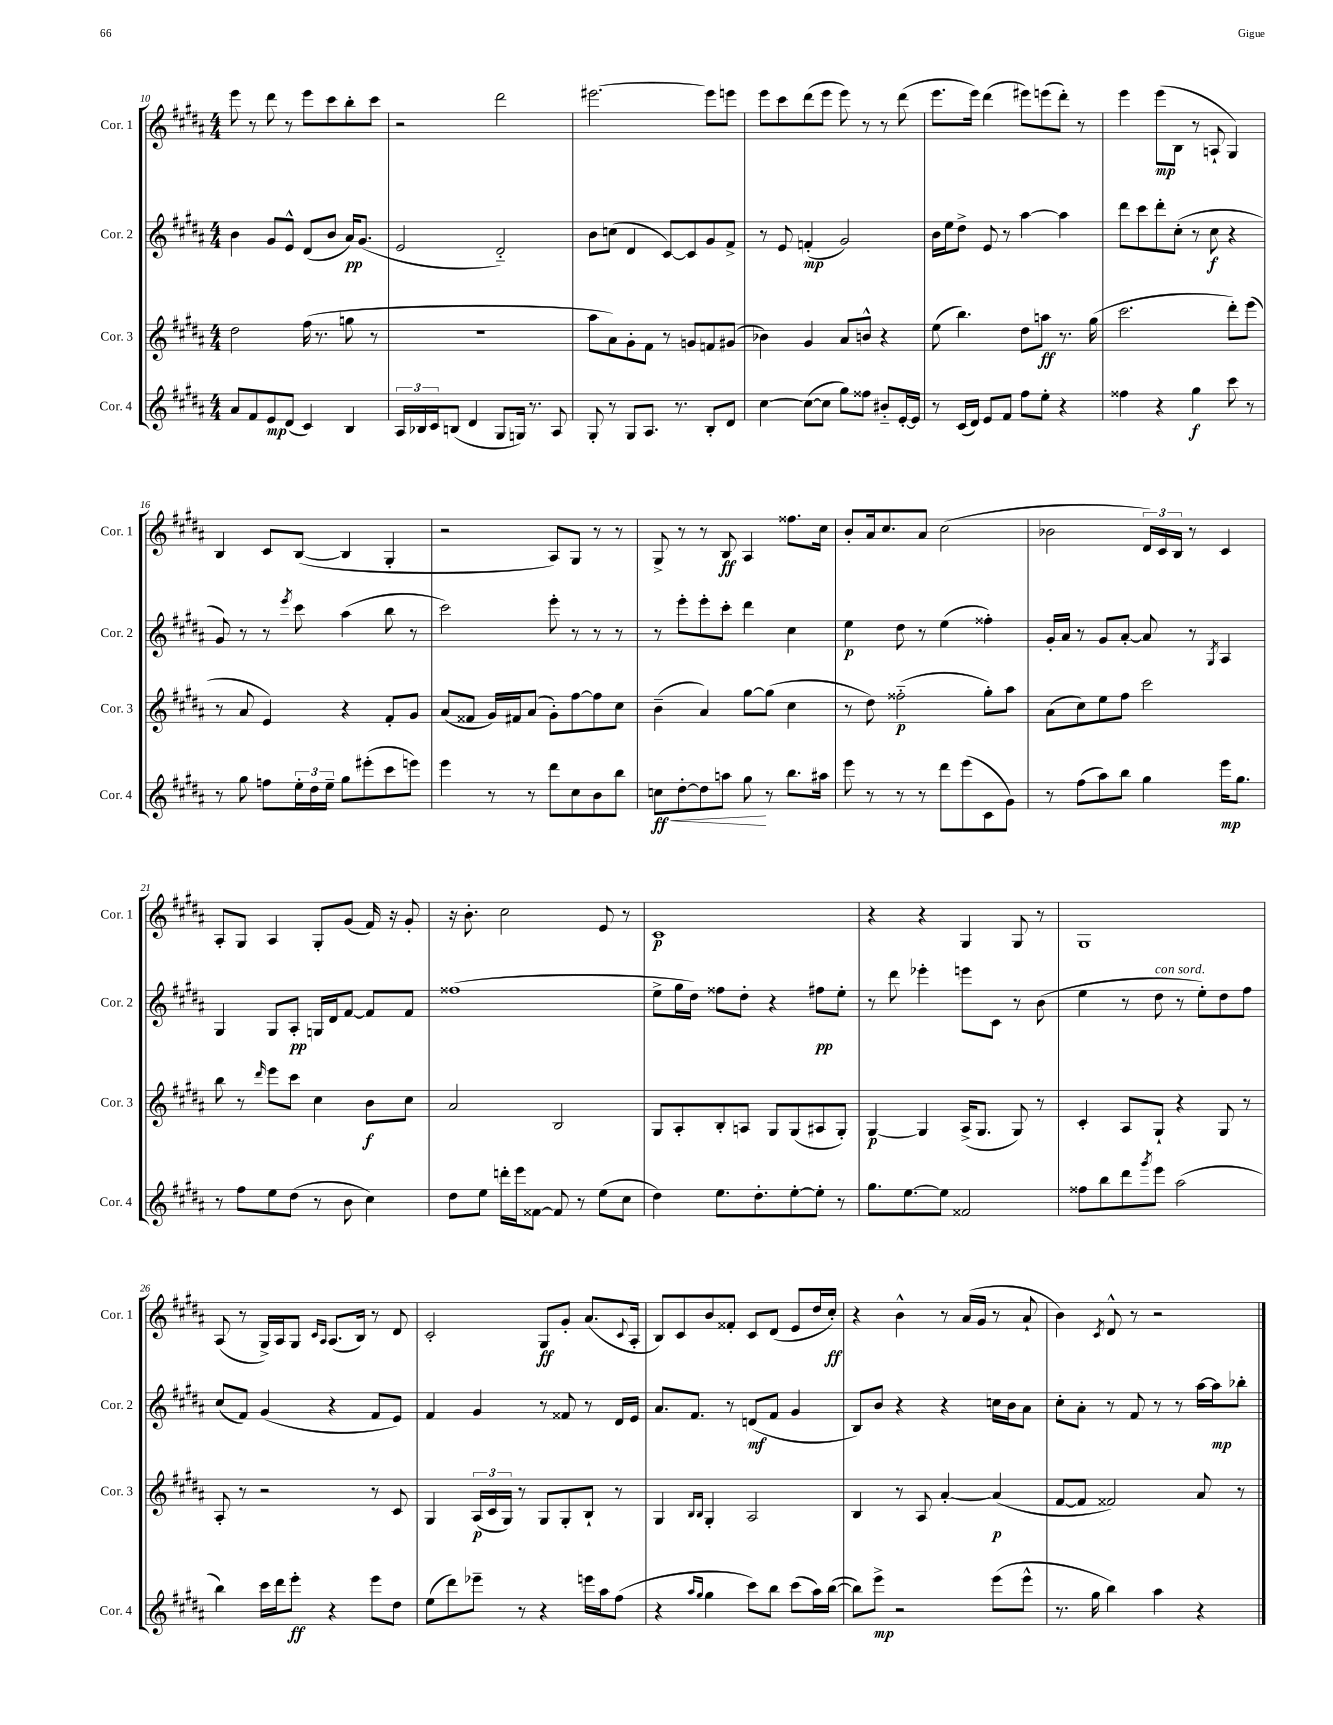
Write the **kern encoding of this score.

**kern	**dynam	**kern	**dynam	**kern	**dynam	**kern	**dynam
*part4	*part4	*part3	*part3	*part2	*part2	*part1	*part1
*staff4	*staff4	*staff3	*staff3	*staff2	*staff2	*staff1	*staff1
*I"Cor. 4	*	*I"Cor. 3	*	*I"Cor. 2	*	*I"Cor. 1	*
*I'Cor. 4	*	*I'Cor. 3	*	*I'Cor. 2	*	*I'Cor. 1	*
*clefG2	*	*clefG2	*	*clefG2	*	*clefG2	*
*k[f#c#g#d#a#]	*	*k[f#c#g#d#a#]	*	*k[f#c#g#d#a#]	*	*k[f#c#g#d#a#]	*
*M4/4	*	*M4/4	*	*M4/4	*	*M4/4	*
=10	=10	=10	=10	=10	=10	=10	=10
8a#/L	.	2dd#\	.	4b\	.	8eee\	.
8f#/	.	.	.	.	.	8r	.
8e/	mp	.	.	8g#/L	.	8ddd#\	.
(8d#/J	.	.	.	8e^^/J	.	8r	.
4c#/)	.	(16ff#\	.	(8d#/L	.	8eee\L	.
.	.	8.r	.	.	.	.	.
.	.	.	.	8b/J	.	8ccc#\	.
4B/	.	8ggn\	.	16a#/KL)	pp	8bb'\	.
.	.	.	.	(8.g#/J	.	.	.
.	.	8r	.	.	.	8ccc#\J	.
=11	=11	=11	=11	=11	=11	=11	=11
24A#/LL	.	1r	.	2e/	.	2r	.
24B-X/	.	.	.	.	.	.	.
24c#/J	.	.	.	.	.	.	.
(8Bn/J	.	.	.	.	.	.	.
4d#/	.	.	.	.	.	.	.
8G#/L	.	.	.	2d#/)	.	2ddd#\	.
16Gn/Jk)	.	.	.	.	.	.	.
8.r	.	.	.	.	.	.	.
8A#/	.	.	.	.	.	.	.
=12	=12	=12	=12	=12	=12	=12	=12
8G#'/	.	8aa#\L	.	8b\L	.	[2.eee#X\	.
8r	.	8a#\)	.	(8ccn\J	.	.	.
8G#/L	.	8g#'\	.	4d#/	.	.	.
8.A#/J	.	8f#\J	.	.	.	.	.
.	.	8r	.	[8c#/L)	.	.	.
8.r	.	.	.	.	.	.	.
.	.	8gn/L	.	8c#/]	.	.	.
8B'/L	.	8fn/	.	8g#/	.	8eee#\L]	.
8d#/J	.	(8g#X/J	.	8f#^/J	.	8eeen\J	.
=13	=13	=13	=13	=13	=13	=13	=13
[4cc#\	.	4b-X\)	.	8r	.	8eee\L	.
.	.	.	.	8e/	.	8ccc#\	.
(8cc#\L_	.	4g#/	.	(4fn'/	mp	(8ddd#\	.
8cc#\J]	.	.	.	.	.	8eee\J	.
8gg#\L)	.	8a#/L	.	2g#/)	.	8eee\)	.
8ff##X\J	.	8bn^^/J	.	.	.	8r	.
8b#X/L	.	4r	.	.	.	8r	.
[16e'/L	.	.	.	.	.	(8ddd#\	.
16e/JJ]	.	.	.	.	.	.	.
=14	=14	=14	=14	=14	=14	=14	=14
8r	.	(8ee\	.	16b\LL	.	8.eee\L	.
.	.	.	.	16ee\J	.	.	.
(16c#/LL	.	4.bb\)	.	8dd#^\J	.	.	.
16d#/JJ)	.	.	.	.	.	16eee\Jk)	.
8e/L	.	.	.	8e/	.	(4ddd#\	.
8f#/J	.	.	.	8r	.	.	.
8ff#\L	.	8dd#\L	.	[4aa#\	.	8eee#X\L)	.
8ee'\J	.	8aan\J	ff	.	.	(8eeen\	.
4r	.	8.r	.	4aa#\]	.	8ddd#'\J)	.
.	.	.	.	.	.	8r	.
.	.	(16gg#\	.	.	.	.	.
=15	=15	=15	=15	=15	=15	=15	=15
4ff##X\	.	2.ccc#\	.	8ddd#\L	.	4eee\	.
.	.	.	.	8ccc#\	.	.	.
4r	.	.	.	8ddd#'\	.	(8eee\L	mp
.	.	.	.	(8cc#'\J	.	8B\J	.
4gg#\	f	.	.	8r	.	8r	.
.	.	.	.	8cc#\	f	8An`/	.
8ccc#\	.	8ddd#'\L)	.	4r	.	4G#/)	.
8r	.	(8eee\J	.	.	.	.	.
!!LO:LB:g=z
=16	=16	=16	=16	=16	=16	=16	=16
8r	.	8r	.	8g#/)	.	4B/	.
8gg#\	.	8a#/	.	8r	.	.	.
8ffn\L	.	4e/)	.	8r	.	8c#/L	.
.	.	.	.	8qeee/	.	.	.
24ee'\L	.	.	.	8ccc#\	.	([8B/J	.
24dd#\	.	.	.	.	.	.	.
24ee~\JJ	.	.	.	.	.	.	.
8gg#\L	.	4r	.	(4aa#\	.	4B/]	.
(8eee#X'\	.	.	.	.	.	.	.
8ccc#\	.	8f#'/L	.	8bb\	.	4G#'/	.
8eeen\J)	.	8g#/J	.	8r	.	.	.
=17	=17	=17	=17	=17	=17	=17	=17
4eee\	.	(8a#/L	.	2ccc#\)	.	2r	.
.	.	8f##X/J	.	.	.	.	.
8r	.	16g#/LL)	.	.	.	.	.
.	.	16f#X/J	.	.	.	.	.
8r	.	(8a#/J	.	.	.	.	.
8ddd#\L	.	8g#'\L)	.	8eee'\	.	8A#/L)	.
8cc#\	.	[8ff#\	.	8r	.	8G#/J	.
8b\	.	8ff#\]	.	8r	.	8r	.
8bb\J	.	8cc#\J	.	8r	.	8r	.
=18	=18	=18	=18	=18	=18	=18	=18
!	!LO:HP:b	!	!	!	!	!	!
8ccn\L	< ff	(4b~\	.	8r	.	8G#^/	.
[8dd#'\	.	.	.	8eee'\L	.	8r	.
8dd#\]	.	4a#/)	.	8eee'\	.	8r	.
8aan\J	.	.	.	8ccc#'\J	.	8B/	ff
8gg#\	.	[8gg#\L	.	4ddd#\	.	4A#/	.
8r	[	(8gg#\J]	.	.	.	.	.
8.bb\L	.	4cc#\	.	4cc#\	.	8.ff##X\L	.
16aa#X\Jk	.	.	.	.	.	16cc#\Jk	.
=19	=19	=19	=19	=19	=19	=19	=19
8eee\	.	8r	.	4ee\	p	8b'/L	.
8r	.	8dd#\)	.	.	.	16a#/k	.
.	.	.	.	.	.	8.cc#/	.
8r	.	(2ff##X\	p	8dd#\	.	.	.
8r	.	.	.	8r	.	8a#/J	.
8ddd#\L	.	.	.	(4ee\	.	(2cc#\	.
(8eee\	.	.	.	.	.	.	.
8c#\	.	8gg#'\L)	.	4ff##X'\)	.	.	.
8g#\J)	.	8aa#\J	.	.	.	.	.
=20	=20	=20	=20	=20	=20	=20	=20
8r	.	(8a#\L	.	16g#'/LL	.	2b-X\	.
.	.	.	.	16a#/JJ	.	.	.
(8ff#\L	.	8cc#\)	.	8r	.	.	.
8aa#\)	.	8ee\	.	8g#/L	.	.	.
8bb\J	.	8ff#\J	.	[8a#'/J	.	.	.
4gg#\	.	2ccc#\	.	8a#/]	.	24d#/LL)	.
.	.	.	.	.	.	24c#/	.
.	.	.	.	.	.	24B/JJ	.
.	.	.	.	8r	.	8r	.
.	.	.	.	8qG#/	.	.	.
16eee\KL	mp	.	.	4A#/	.	4c#/	.
8.gg#\J	.	.	.	.	.	.	.
!!LO:LB:g=z
=21	=21	=21	=21	=21	=21	=21	=21
8r	.	8bb\	.	4G#/	.	8A#'/L	.
8ff#\L	.	8r	.	.	.	8G#/J	.
.	.	16qqddd#/	.	.	.	.	.
8ee\	.	8eee\L	.	8G#/L	.	4A#/	.
(8dd#\J	.	8ccc#\J	.	8A#'/J	pp	.	.
8r	.	4cc#\	.	16Gn/LL	.	8G#'/L	.
.	.	.	.	16d#/J	.	.	.
8b\	.	.	.	[8f#/J	.	(8g#/J	.
4cc#\)	.	8b\L	f	8f#/L]	.	16f#/)	.
.	.	.	.	.	.	16r	.
.	.	8cc#\J	.	8f#/J	.	8g#'/	.
=22	=22	=22	=22	=22	=22	=22	=22
8dd#\L	.	2a#/	.	(1ff##X	.	16r	.
.	.	.	.	.	.	8.b'\	.
8ee\J	.	.	.	.	.	.	.
16dddn'\LL	.	.	.	.	.	2cc#\	.
16eee\J	.	.	.	.	.	.	.
[8f##X\J	.	.	.	.	.	.	.
8f##/]	.	2B/	.	.	.	.	.
8r	.	.	.	.	.	.	.
(8ee\L	.	.	.	.	.	8e/	.
8cc#\J	.	.	.	.	.	8r	.
=23	=23	=23	=23	=23	=23	=23	=23
4dd#\)	.	8G#/L	.	8ee^\L	.	1c#	p
.	.	8A#'/	.	16gg#\L	.	.	.
.	.	.	.	16dd#\JJ)	.	.	.
8.ee\L	.	8B'/	.	8ff##X\L	.	.	.
.	.	8An/J	.	8dd#'\J	.	.	.
8.dd#'\	.	.	.	.	.	.	.
.	.	8G#/L	.	4r	.	.	.
[8ee'\	.	(8G#/	.	.	.	.	.
8ee'\J]	.	8A#X/	.	8ff#X\L	pp	.	.
8r	.	8G#'/J)	.	8ee'\J	.	.	.
=24	=24	=24	=24	=24	=24	=24	=24
8.gg#\L	.	[4G#/	p	8r	.	4r	.
.	.	.	.	8ddd#\	.	.	.
[8.ee\	.	.	.	.	.	.	.
.	.	4G#/]	.	4eee-X'\	.	4r	.
8ee\J]	.	.	.	.	.	.	.
2f##X/	.	(16A#^/KL	.	8eeen\L	.	4G#/	.
.	.	8.G#/J	.	.	.	.	.
.	.	.	.	8c#\J	.	.	.
.	.	8G#/)	.	8r	.	8G#/	.
.	.	8r	.	(8b\	.	8r	.
=25	=25	=25	=25	=25	=25	=25	=25
8ff##X\L	.	4c#'/	.	4ee\	.	1G#	.
8bb\	.	.	.	.	.	.	.
8ddd#\	.	8A#/L	.	8r	.	.	.
8qggg#/	.	.	.	.	.	.	.
!	!	!	!	!LO:TX:a:i:t=con sord.	!	!	!
8eee\J	.	8G#`/J	.	8dd#\	.	.	.
(2aa#\	.	4r	.	8r	.	.	.
.	.	.	.	8ee'\L)	.	.	.
.	.	8G#/	.	8dd#\	.	.	.
.	.	8r	.	8ff#\J	.	.	.
!!LO:LB:g=z
=26	=26	=26	=26	=26	=26	=26	=26
4bb\)	.	8A#'/	.	(8cc#/L	.	(8A#/	.
.	.	8r	.	8f#/J)	.	8r	.
16ccc#\LL	.	2r	.	(4g#/	.	16G#^/LL)	.
16ddd#\J	.	.	.	.	.	16A#/J	.
8eee'\J	ff	.	.	.	.	8G#/J	.
.	.	.	.	.	.	16qqc#/LL	.
.	.	.	.	.	.	16qqA#/JJ	.
4r	.	.	.	4r	.	(8.A#/L	.
.	.	.	.	.	.	16B/Jk)	.
8eee\L	.	8r	.	8f#/L	.	8r	.
8dd#\J	.	8c#/	.	8e/J)	.	8d#/	.
=27	=27	=27	=27	=27	=27	=27	=27
(8ee\L	.	4G#/	.	4f#/	.	2c#'/	.
8ddd#\)	.	.	.	.	.	.	.
8eee-X~\J	.	(24A#/LL	p	4g#/	.	.	.
.	.	24c#/	.	.	.	.	.
.	.	24G#/JJ)	.	.	.	.	.
8r	.	8r	.	.	.	.	.
4r	.	8G#/L	.	8r	.	8G#/L	ff
.	.	8G#'/	.	8f##X/	.	8g#'/J	.
16eeen\LL	.	8B`/J	.	8r	.	(8.a#/L	.
16aa#\J	.	.	.	.	.	.	.
(8ff#\J	.	8r	.	16d#/LL	.	.	.
.	.	.	.	.	.	8qqc#/	.
.	.	.	.	16e/JJ	.	16A#'/Jk	.
=28	=28	=28	=28	=28	=28	=28	=28
4r	.	4G#/	.	8.a#/L	.	8B/L)	.
.	.	.	.	.	.	8c#/	.
.	.	.	.	8.f#/J	.	.	.
16qqaa#/LL	.	16qqB/LL	.	.	.	.	.
16qqgg#/JJ	.	16qqB/JJ	.	.	.	.	.
4gg#\	.	4G#'/	.	.	.	8b/	.
.	.	.	.	8r	.	8f##X'/J	.
8ccc#\L)	.	2A#/	.	(8dn/L	mf	8c#/L	.
8bb\J	.	.	.	8f#/J	.	(8d#/J	.
(8ccc#\L	.	.	.	4g#/	.	8e/L	.
16aa#\L)	.	.	.	.	.	16dd#/L	.
([16bb\JJ	.	.	.	.	.	16cc#'/JJ)	ff
=29	=29	=29	=29	=29	=29	=29	=29
8bb\L])	.	4B/	.	8B/L)	.	4r	.
8eee^\J	mp	.	.	8b/J	.	.	.
2r	.	8r	.	4r	.	4b^^\	.
.	.	8A#/	.	.	.	.	.
.	.	[4a#'/	.	4r	.	8r	.
.	.	.	.	.	.	(16a#/LL	.
.	.	.	.	.	.	16g#/JJ	.
(8eee\L	.	(4a#/]	p	16ccn\LL	.	8r	.
.	.	.	.	16b\J	.	.	.
8eee^^\J	.	.	.	8a#\J	.	8a#`/	.
=30	=30	=30	=30	=30	=30	=30	=30
8.r	.	[8f#/L	.	8cc#'\L	.	4b\)	.
.	.	8f#/J]	.	8a#'\J	.	.	.
16gg#\	.	.	.	.	.	.	.
.	.	.	.	.	.	8qc#/	.
4bb\)	.	2f##X/)	.	8r	.	8d#^^/	.
.	.	.	.	8f#/	.	8r	.
4aa#\	.	.	.	8r	.	2r	.
.	.	.	.	8r	.	.	.
4r	.	8a#/	.	[16aa#\LL	.	.	.
.	.	.	.	16aa#\J]	mp	.	.
.	.	8r	.	8bb-X'\J	.	.	.
==	==	==	==	==	==	==	==
*-	*-	*-	*-	*-	*-	*-	*-
